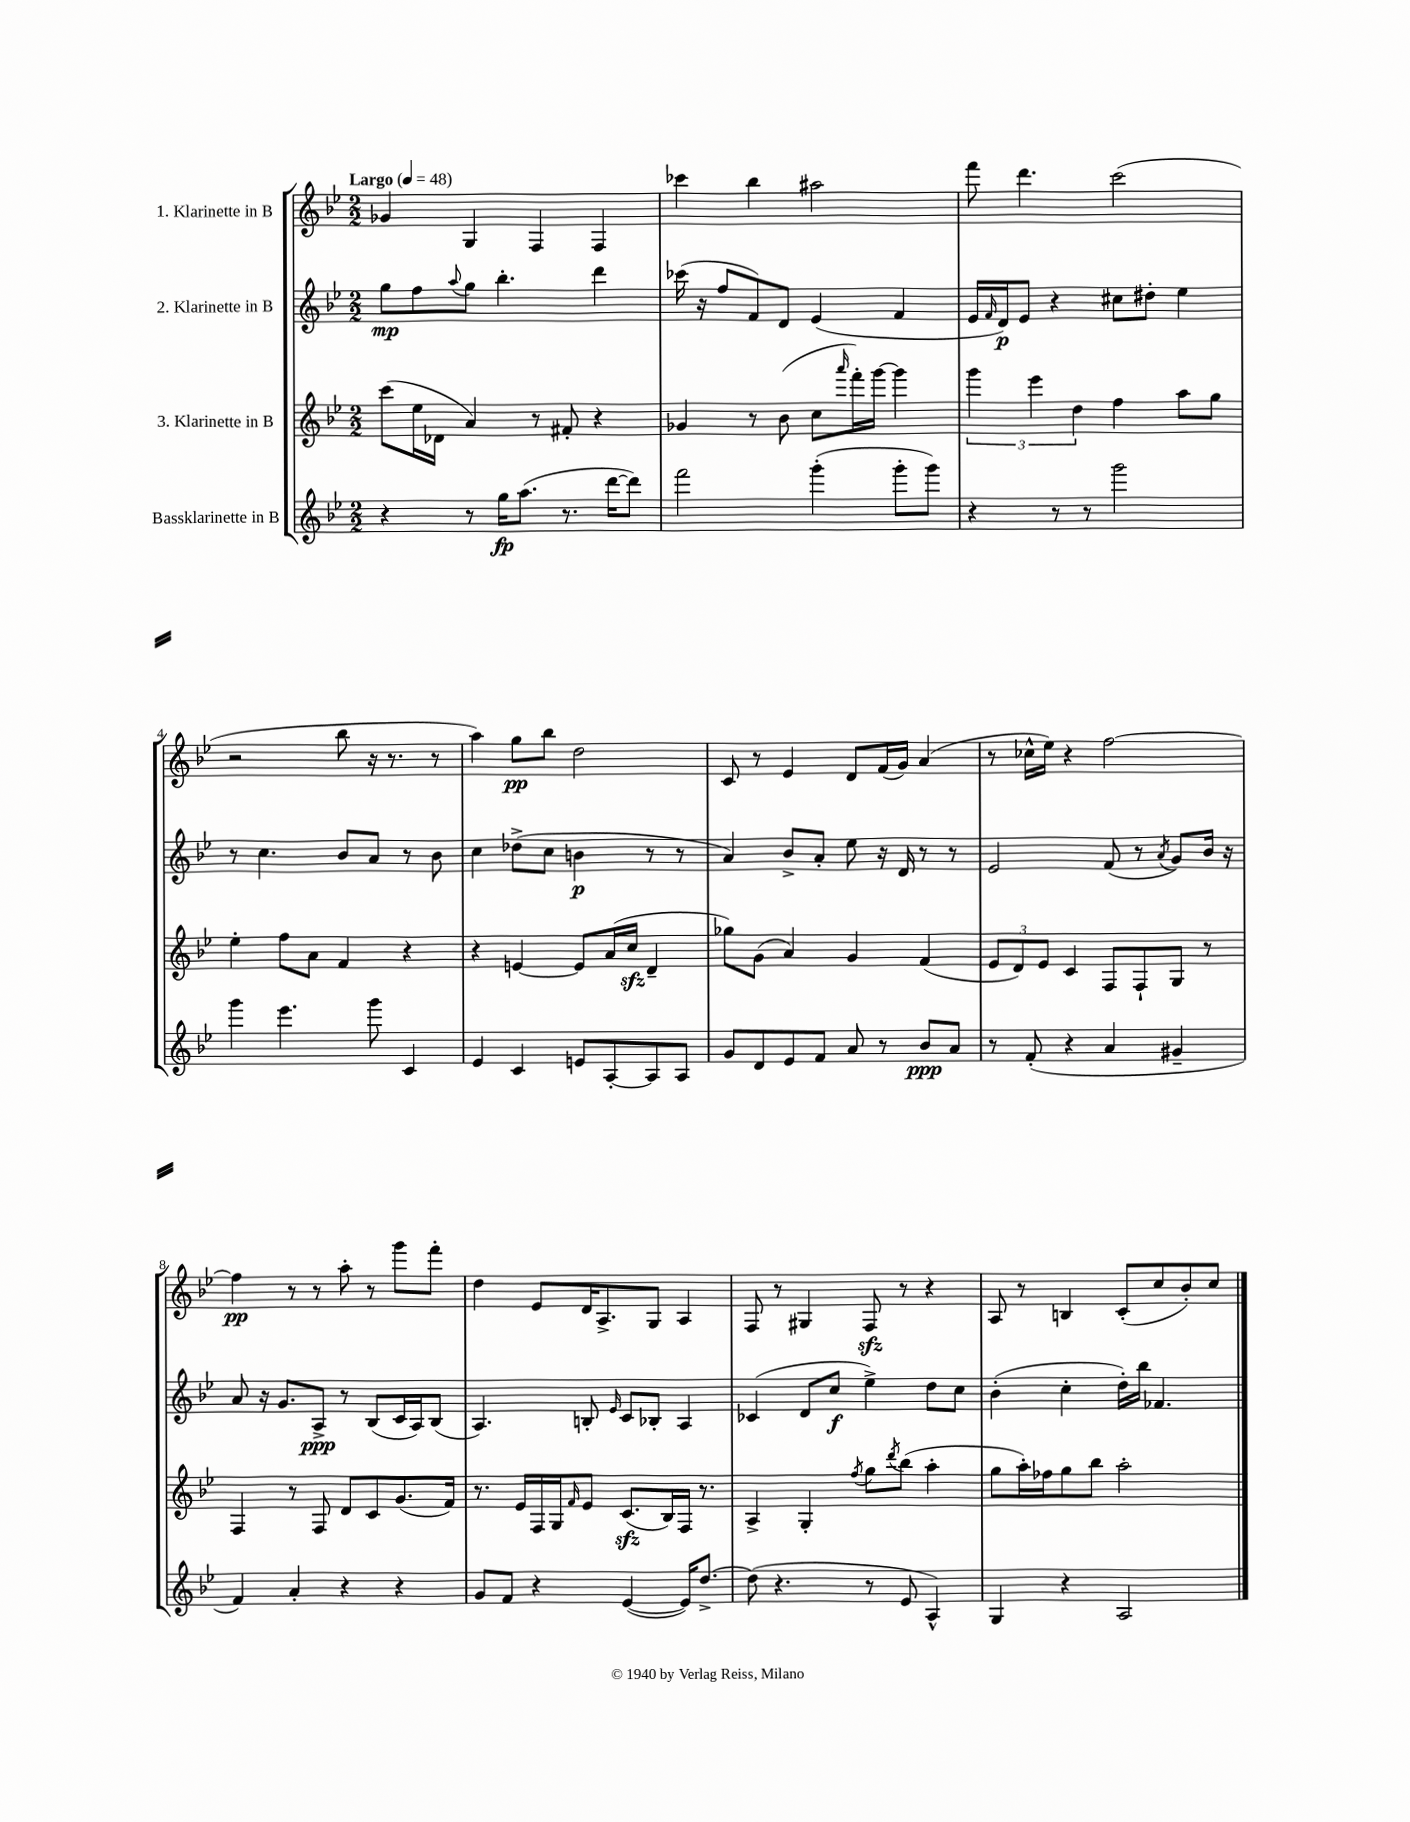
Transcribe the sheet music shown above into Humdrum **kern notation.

**kern	**kern	**kern	**kern
*staff4	*staff3	*staff2	*staff1
*clefG2	*clefG2	*clefG2	*clefG2
*k[b-e-]	*k[b-e-]	*k[b-e-]	*k[b-e-]
*M2/2	*M2/2	*M2/2	*M2/2
*MM48	*MM48	*MM48	*MM48
4r	(8ccc\L	8gg\L	4g-/
.	16ee-\L	8ff\	.
.	16d-\JJ	.	.
.	.	8qqaa/	.
8r	4a/)	8gg\J	4G/
16gg\LK	.	4.bb-'\	.
(8.aa\J	.	.	.
.	8r	.	4F/
8.r	8f#'/	.	.
.	4r	4ddd\	4F/
[16ddd\LK	.	.	.
8ddd\]J)	.	.	.
=	=	=	=
2fff\	4g-/	(16ccc-\	4ccc-\
.	.	16r	.
.	.	8ff/L	.
.	8r	8f/)	4bb-\
.	(8b-\	8d/J	.
(4ggg'\	8cc\L	(4e-/	2aa#\
.	16qqaaa/	.	.
.	16fff'\L)	.	.
.	[16ggg\JJ	.	.
8ggg'\L	4ggg\]	4f/	.
8ggg\J)	.	.	.
=	=	=	=
4r	6ggg\	16e-/LL	8fff\
.	.	16qqf/	.
.	.	16d/J)	.
.	.	8e-/J	4.ddd\
.	6eee-\	.	.
8r	.	4r	.
.	6dd\	.	.
8r	.	.	.
2ggg\	4ff\	8cc#\L	(2ccc\
.	.	8dd#'\J	.
.	8aa\L	4ee-\	.
.	8gg\J	.	.
=	=	=	=
4ggg\	4ee-'\	8r	2r
.	.	4.cc\	.
4.eee-\	8ff\L	.	.
.	8a\J	.	.
.	4f/	8b-/L	8bb-\
8ggg\	.	8a/J	16r
.	.	.	8.r
4c/	4r	8r	.
.	.	8b-\	8r
=	=	=	=
4e-/	4r	4cc\	4aa\)
4c/	[4e/	(8dd-^\L	8gg\L
.	.	8cc\J	8bb-\J
8e/L	8e/]L	4b\	2dd\
[8A'/	(16a/L	.	.
.	16cc/JJ	.	.
8A/]	4d~/	8r	.
8A/J	.	8r	.
=	=	=	=
8g/L	8gg-\L)	4a/)	8c/
8d/	(8g\J	.	8r
8e-/	4a/)	8b-^/L	4e-/
8f/J	.	8a'/J	.
8a/	4g/	8ee-\	8d/L
8r	.	16r	(16f/L
.	.	16d/	16g/JJ)
8b-/L	(4f/	8r	(4a/
8a/J	.	8r	.
=	=	=	=
8r	12e-/L	2e-/	8r
.	12d/)	.	.
(8f'/	.	.	16cc-^^\LL
.	12e-/J	.	.
.	.	.	16ee-\JJ)
4r	4c/	.	4r
4a/	8F/L	(8f/	[2ff\
.	8F`/	8r	.
.	.	8qa/	.
4g#~/	8G/J	8g/L)	.
.	8r	16b-/Jk	.
.	.	16r	.
=	=	=	=
4f/)	4F/	8a/	4ff\]
.	.	16r	.
.	.	8.g/L	.
4a'/	8r	.	8r
.	8F/	8A^/J	8r
4r	8d/L	8r	8aa'\
.	8c/	(8B-/L	8r
4r	(8.g/	16c/L	8ggg\L
.	.	16A/J)	.
.	.	(8B-/J	8fff'\J
.	16f/Jk)	.	.
=	=	=	=
8g/L	8.r	4.A/)	4dd\
8f/J	.	.	.
.	16e-/LL	.	.
4r	16F/	.	8e-/L
.	16G/J	.	.
.	16qqf/	.	.
.	8e-/J	8B'/	16d/K
.	.	.	8.A^/
.	.	16qqe-/	.
([4e-/	(8.c/L	8c/L	.
.	.	8B-'/J	8G/J
.	16B-/L)	.	.
16e-/]LK)	16F/JJ	4A/	4A/
[8.dd^/J	8.r	.	.
=	=	=	=
(8dd\]	4A^/	(4c-/	8F/
4.r	.	.	8r
.	4G'/	8d/L	4G#/
.	.	8cc/J	.
.	8qff/	.	.
8r	8gg\L	4ee-^\)	8F/
.	8qddd/	.	.
8e-/	(8bb-\J	.	8r
4A^^/)	4aa'\	8dd\L	4r
.	.	8cc\J	.
=	=	=	=
4G/	8gg\L	(4b-'\	8A/
.	16aa'\L)	.	8r
.	16ff-\J	.	.
4r	8gg\	4cc'\	4B/
.	8bb-\J	.	.
2A/	2aa'\	16dd'\LL)	(8c'/L
.	.	16bb-\JJ	.
.	.	4.f-/	8cc/
.	.	.	8b-'/)
.	.	.	8cc/J
==	==	==	==
*-	*-	*-	*-
